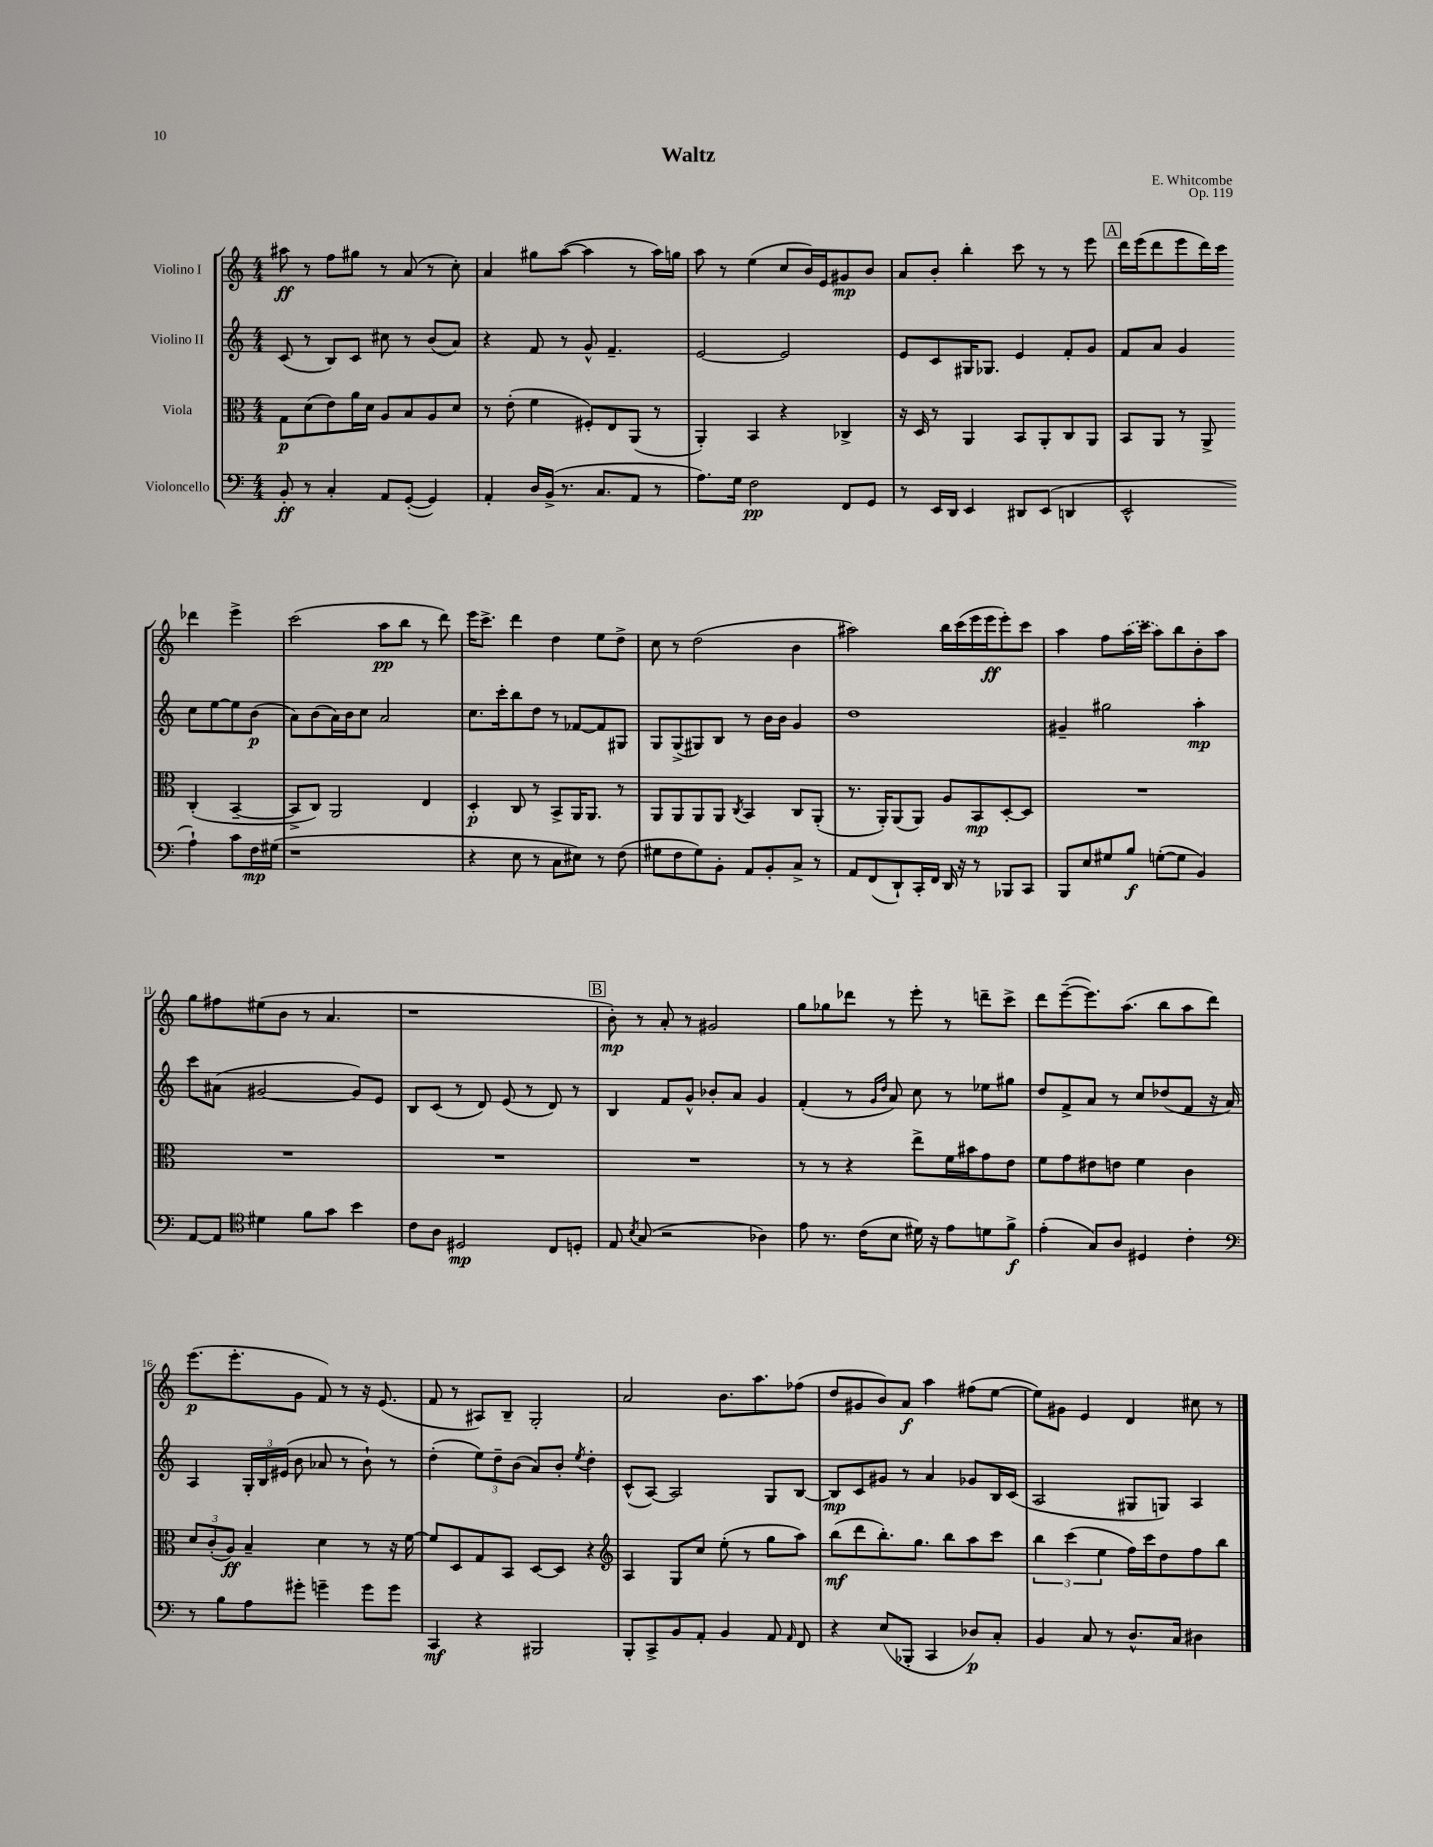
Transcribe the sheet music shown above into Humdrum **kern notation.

**kern	**dynam	**kern	**dynam	**kern	**dynam	**kern	**dynam
*part4	*part4	*part3	*part3	*part2	*part2	*part1	*part1
*staff4	*staff4	*staff3	*staff3	*staff2	*staff2	*staff1	*staff1
*I"Violoncello	*	*I"Viola	*	*I"Violino II	*	*I"Violino I	*
*clefF4	*	*clefC3	*	*clefG2	*	*clefG2	*
*k[]	*	*k[]	*	*k[]	*	*k[]	*
*M4/4	*	*M4/4	*	*M4/4	*	*M4/4	*
=1	=1	=1	=1	=1	=1	=1	=1
8BB'/	ff	8G\L	p	(8c/	.	8aa#X\	ff
8r	.	(8d\	.	8r	.	8r	.
4C'/	.	8e\)	.	8B/L)	.	8ff\L	.
.	.	16a\L	.	8c/J	.	8gg#X\J	.
.	.	16d\JJ	.	.	.	.	.
8AA/L	.	8A/L	.	8cc#X\	.	8r	.
([8GG'/J	.	8B/	.	8r	.	(8a/	.
4GG/])	.	8A/	.	(8b/L	.	8r	.
.	.	8d/J	.	8a/J)	.	8cc'\)	.
=2	=2	=2	=2	=2	=2	=2	=2
4AA'/	.	8r	.	4r	.	4a/	.
.	.	(8e'\	.	.	.	.	.
16D/LL	.	4f\	.	8f/	.	8gg#X\L	.
(16BB^/JJ	.	.	.	.	.	.	.
8.r	.	.	.	8r	.	([8aa\J	.
.	.	8F#X'/L)	.	8g^^/	.	4aa\]	.
8.C/L	.	.	.	.	.	.	.
.	.	8E/	.	4.f~/	.	.	.
8AA/J	.	(8AA/J	.	.	.	8r	.
8r	.	8r	.	.	.	16aa\LL)	.
.	.	.	.	.	.	16ggn\JJ	.
=3	=3	=3	=3	=3	=3	=3	=3
8.A\L)	.	4AA'/)	.	[2e/	.	8aa\	.
.	.	.	.	.	.	8r	.
16G\Jk	.	.	.	.	.	.	.
2F\	pp	4BB/	.	.	.	(4ee\	.
.	.	4r	.	2e/]	.	8cc/L	.
.	.	.	.	.	.	16b/L)	.
.	.	.	.	.	.	16e/J	.
8FF/L	.	4C-X^/	.	.	.	8g#X/	mp
8GG/J	.	.	.	.	.	8b/J	.
=4	=4	=4	=4	=4	=4	=4	=4
8r	.	16r	.	8e/L	.	8a/L	.
.	.	16D/	.	.	.	.	.
16EE/LL	.	8r	.	8c/	.	8b'/J	.
16DD/JJ	.	.	.	.	.	.	.
4EE/	.	4AA/	.	16G#X/K	.	4bb'\	.
.	.	.	.	8.G-X/J	.	.	.
8DD#X/L	.	8BB/L	.	4e/	.	8ccc\	.
(8EE/J	.	8AA'/	.	.	.	8r	.
4DDn/	.	8C/	.	8f'/L	.	8r	.
.	.	8AA/J	.	8g/J	.	8eee\	.
!!LO:REH:place=s1:t=A
=5	=5	=5	=5	=5	=5	=5	=5
2EE^^/	.	8BB/L	.	8f/L	.	16ddd\LL	.
.	.	.	.	.	.	(16eee\J	.
.	.	8AA/J	.	8a/J	.	8ddd\	.
.	.	8r	.	4g/	.	8eee\	.
.	.	8AA^/	.	.	.	16ddd\L)	.
.	.	.	.	.	.	16ccc\JJ	.
4A`\)	.	(4C'/	.	8cc\L	.	4ddd-X\	.
.	.	.	.	[8ee\	.	.	.
8c\L	.	[4BB~/	.	8ee\]	.	4eee^\	.
16F\L	mp	.	.	(8b\J	p	.	.
(16G#X\JJ	.	.	.	.	.	.	.
!!LO:LB:g=z
=6	=6	=6	=6	=6	=6	=6	=6
1r	.	8BB^/L]	.	8a\L)	.	(2ccc\	.
.	.	8C/J)	.	(8b\	.	.	.
.	.	2AA/	.	16a\L)	.	.	.
.	.	.	.	16b\J	.	.	.
.	.	.	.	8cc\J	.	.	.
.	.	.	.	2a/	.	8aa\L	pp
.	.	.	.	.	.	8bb\J	.
.	.	4E/	.	.	.	8r	.
.	.	.	.	.	.	8ddd\)	.
=7	=7	=7	=7	=7	=7	=7	=7
4r	.	4D'/	p	8.cc\L	.	16eee\KL	.
.	.	.	.	.	.	8.ccc^\J	.
.	.	.	.	16ccc'\k	.	.	.
8E\	.	8C/	.	8bb\	.	4ddd\	.
8r	.	8r	.	8dd\J	.	.	.
8C\L	.	8BB^/L	.	8r	.	4dd\	.
8E#X\J)	.	16AA/K	.	[8f-X/L	.	.	.
.	.	8.AA/J	.	.	.	.	.
8r	.	.	.	8f-/]	.	8ee\L	.
(8F\	.	8r	.	8G#X/J	.	8dd^\J	.
=8	=8	=8	=8	=8	=8	=8	=8
8G#X\L	.	8AA/L	.	8G/L	.	8cc\	.
8F\	.	8AA/	.	(8G^/	.	8r	.
8G#\)	.	8AA/	.	8G#X/)	.	(2dd\	.
8BB'\J	.	8AA/J	.	8B/J	.	.	.
.	.	8qC/	.	.	.	.	.
8AA/L	.	4BB/	.	8r	.	.	.
8BB'/	.	.	.	16b\LL	.	.	.
.	.	.	.	16b\JJ	.	.	.
8C^/J	.	8C/L	.	4g/	.	4b\	.
8r	.	(8AA'/J	.	.	.	.	.
=9	=9	=9	=9	=9	=9	=9	=9
8AA/L	.	8.r	.	1dd	.	2aa#X\)	.
(8FF/	.	.	.	.	.	.	.
.	.	16AA'/KL)	.	.	.	.	.
8DD`/)	.	(8AA/	.	.	.	.	.
16CC'/L	.	8AA/J)	.	.	.	.	.
16FF/JJ	.	.	.	.	.	.	.
16DD/	.	8A/L	.	.	.	16bb\LL	.
16r	.	.	.	.	.	(16ccc\	.
8r	.	8BB/	mp	.	.	16eee\	.
.	.	.	.	.	.	16eee\J	ff
8BBB-X/L	.	[8D'/	.	.	.	8eee'\)	.
8CC/J	.	8D/J]	.	.	.	8ccc\J	.
=10	=10	=10	=10	=10	=10	=10	=10
8BBB/L	.	1r	.	4g#X~/	.	4aa\	.
8E/	.	.	.	.	.	.	.
8G#X/	.	.	.	2gg#X\	.	8ff\L	.
8B/J	f	.	.	.	.	(16aa\L	.
.	.	.	.	.	.	16ccc\JJ	.
([8Gn'\L	.	.	.	.	.	8aa\L)	.
8G\J]	.	.	.	.	.	8bb\	.
4BB/)	.	.	.	4aa'\	mp	8b'\	.
.	.	.	.	.	.	8aa\J	.
!!LO:LB:g=z
=11	=11	=11	=11	=11	=11	=11	=11
[8AA/L	.	1r	.	8ccc\L	.	8gg\L	.
8AA/J]	.	.	.	(8a#X\J	.	8ff#X\	.
*clefC4	*	*	*	*	*	*	*
4d#X\	.	.	.	[2g#X/	.	(8ee#X\	.
.	.	.	.	.	.	8b\J	.
8f\L	.	.	.	.	.	8r	.
8g\J	.	.	.	.	.	4.a/	.
4b\	.	.	.	8g#/L])	.	.	.
.	.	.	.	8e/J	.	.	.
=12	=12	=12	=12	=12	=12	=12	=12
8c\L	.	1r	.	8B/L	.	1r	.
8A\J	.	.	.	(8c/J	.	.	.
2D#X/	mp	.	.	8r	.	.	.
.	.	.	.	8d/)	.	.	.
.	.	.	.	(8e/	.	.	.
.	.	.	.	8r	.	.	.
8C/L	.	.	.	8d/)	.	.	.
8Dn'/J	.	.	.	8r	.	.	.
!!LO:REH:place=s1:t=B
=13	=13	=13	=13	=13	=13	=13	=13
8E/	.	1r	.	4B/	.	8b'\)	mp
8qB/	.	.	.	.	.	.	.
(8G/	.	.	.	.	.	8r	.
2r	.	.	.	8f/L	.	8a'/	.
.	.	.	.	8g^^/J	.	8r	.
.	.	.	.	8b-X'/L	.	2g#X/	.
.	.	.	.	8a/J	.	.	.
4A-X\)	.	.	.	4g/	.	.	.
=14	=14	=14	=14	=14	=14	=14	=14
8e\	.	8r	.	(4f'/	.	8gg\L	.
8.r	.	8r	.	.	.	8gg-X\	.
.	.	4r	.	8r	.	8ddd-X\J	.
(16c\KL	.	.	.	.	.	.	.
.	.	.	.	16qqg/LL	.	.	.
.	.	.	.	16qqdd/JJ	.	.	.
8B\J	.	.	.	8a/)	.	8r	.
16d#X\)	.	8ee^\L	.	8cc\	.	8eee'\	.
16r	.	.	.	.	.	.	.
8e\L	.	16f\L	.	8r	.	8r	.
.	.	16b#X\J	.	.	.	.	.
8dn\	.	8g\	.	8ee-X\L	.	8dddn~\L	.
8f^\J	f	8e\J	.	8gg#X\J	.	8ccc^\J	.
=15	=15	=15	=15	=15	=15	=15	=15
(4e'\	.	8f\L	.	8dd/L	.	8ddd\L	.
.	.	8g\	.	8f^/	.	([8eee~\	.
8G/L)	.	8e#X\	.	8a/J	.	8.eee\])	.
8A/J	.	8en\J	.	8r	.	.	.
.	.	.	.	.	.	(8.aa\J	.
4D#X/	.	4f\	.	8cc/L	.	.	.
.	.	.	.	(8dd-X/	.	8bb\L	.
4c'\	.	4c\	.	8f/J	.	8aa\	.
.	.	.	.	16r	.	8ddd\J)	.
.	.	.	.	16a/)	.	.	.
!!LO:LB:g=z
=16	=16	=16	=16	=16	=16	=16	=16
*clefF4	*	*	*	*	*	*	*
8r	.	12d/L	.	4A/	.	(8.eee\L	p
.	.	(12c'/	.	.	.	.	.
8B\L	.	.	.	.	.	.	.
.	.	12A/J)	ff	.	.	.	.
.	.	.	.	.	.	8.eee'\	.
8A\	.	4B~/	.	24G'/LL	.	.	.
.	.	.	.	24B/	.	.	.
.	.	.	.	(24e#X/JJ	.	.	.
8g#X'\J	.	.	.	8b\	.	8g\J	.
4gn~\	.	4d\	.	8a-X/	.	8f/)	.
.	.	.	.	8r	.	8r	.
8g\L	.	8r	.	8b`\)	.	16r	.
.	.	.	.	.	.	(8.e/	.
8g\J	.	16r	.	8r	.	.	.
.	.	[16f\	.	.	.	.	.
=17	=17	=17	=17	=17	=17	=17	=17
4CC/	mf	8f/L]	.	(4dd'\	.	8f/	.
.	.	8D/	.	.	.	8r	.
4r	.	8G/	.	12ee\L)	.	8A#X/L)	.
.	.	.	.	12dd~\	.	.	.
.	.	8BB/J	.	.	.	8B~/J	.
.	.	.	.	(12b\J	.	.	.
2BBB#X/	.	[8D/L	.	8a/L)	.	2G'/	.
.	.	8D/J]	.	8b'/J	.	.	.
.	.	.	.	8qee/	.	.	.
.	.	4r	.	4dd'\	.	.	.
=18	=18	=18	=18	=18	=18	=18	=18
*	*	*clefG2	*	*	*	*	*
8BBB'/L	.	4A/	.	(8c^^/L	.	2a/	.
8CC^/	.	.	.	[8A/J)	.	.	.
8BB/	.	8G/L	.	2A/]	.	.	.
8AA'/J	.	8cc/J	.	.	.	.	.
4BB/	.	(8ee'\	.	.	.	8.b\L	.
.	.	8r	.	.	.	.	.
.	.	.	.	.	.	8.aa\	.
8AA/	.	8gg\L	.	8G/L	.	.	.
16qqAA/	.	.	.	.	.	.	.
8FF/	.	8aa\J)	.	[8B/J	.	(8ff-X\J	.
=19	=19	=19	=19	=19	=19	=19	=19
4r	.	(8bb\L	mf	8B/L]	mp	8dd/L	.
.	.	8ddd\	.	8c/	.	8g#X/	.
(8E/L	.	8.bb'\)	.	8g#X/J	.	8b/)	.
8BBB-X'/J	.	.	.	8r	.	8a/J	f
.	.	8.gg\J	.	.	.	.	.
4CC/	.	.	.	4a/	.	4aa\	.
.	.	8bb\L	.	.	.	.	.
8D-X/L)	p	8aa\	.	8g-X/L	.	(8ff#X\L	.
8C'/J	.	8ccc\J	.	16B/L	.	[8ee\J	.
.	.	.	.	(16c/JJ	.	.	.
=20	=20	=20	=20	=20	=20	=20	=20
4BB/	.	6bb\	.	2A/	.	8ee\L])	.
.	.	.	.	.	.	8g#X\J	.
.	.	(6ccc\	.	.	.	.	.
8C/	.	.	.	.	.	4e/	.
.	.	6ee\	.	.	.	.	.
8r	.	.	.	.	.	.	.
8.D^^/L	.	16ff\LL)	.	8G#X/L	.	4d/	.
.	.	16ccc\J	.	.	.	.	.
.	.	8dd\	.	8Gn/J)	.	.	.
16C/Jk	.	.	.	.	.	.	.
4D#X\	.	8ff\	.	4A/	.	8cc#X\	.
.	.	8bb\J	.	.	.	8r	.
==	==	==	==	==	==	==	==
*-	*-	*-	*-	*-	*-	*-	*-
